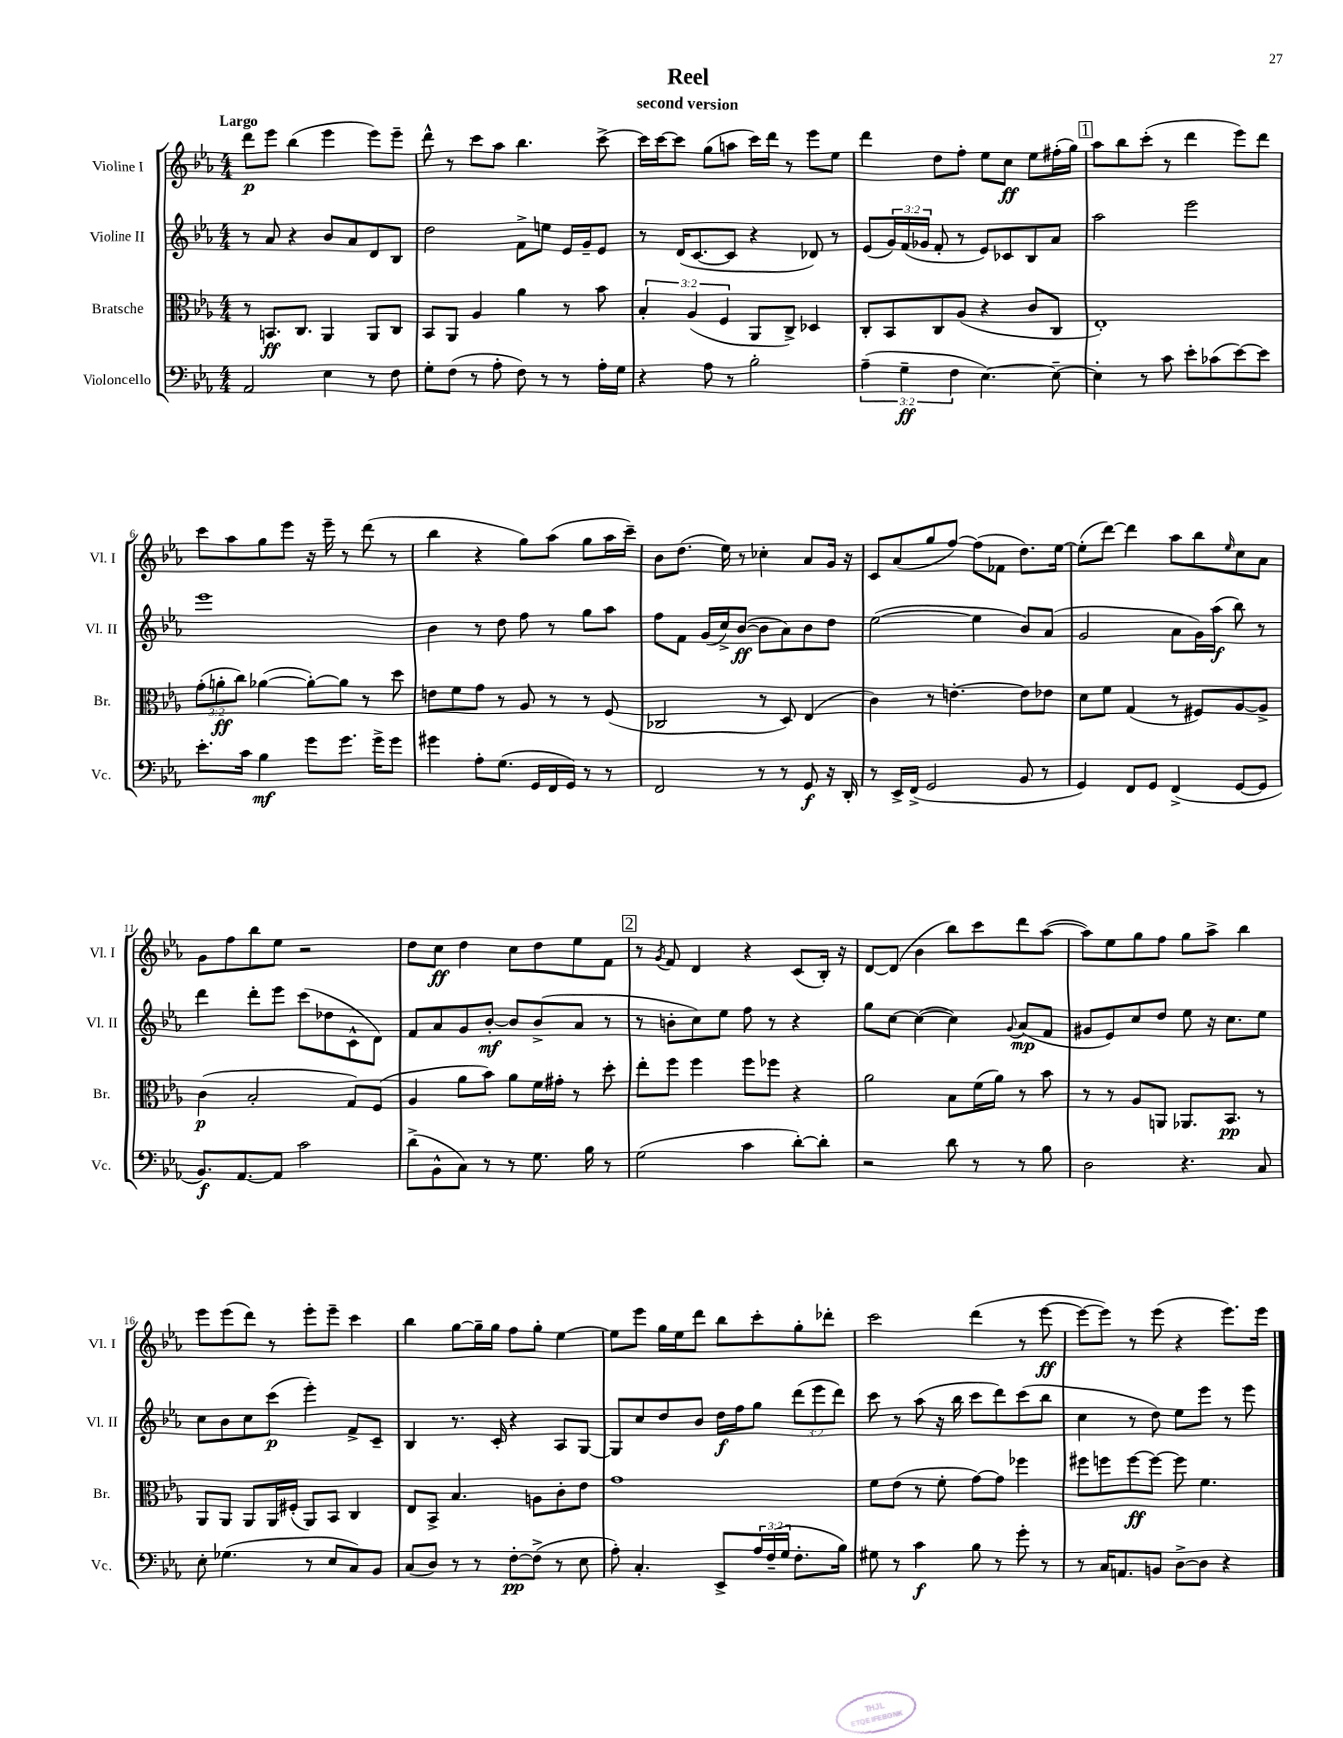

**kern	**kern	**kern	**kern
*staff4	*staff3	*staff2	*staff1
*clefF4	*clefC3	*clefG2	*clefG2
*k[b-e-a-]	*k[b-e-a-]	*k[b-e-a-]	*k[b-e-a-]
*M4/4	*M4/4	*M4/4	*M4/4
2AA-	8r	8r	8ddd
.	8.BB	8a-	8eee-
.	.	4r	(4bb-
.	8.C	.	.
4E-	4AA-	8b-	4eee-
.	.	8a-	.
8r	8AA-	8d	8eee-)
8F	8C	8B-	8eee-~
=	=	=	=
8G'	8BB-	2dd	8ddd^^
(8F	8AA-	.	8r
8r	4A-	.	8ccc
8A-'	.	.	8aa-
8F)	4a-	8f^	4.bb-
8r	.	8ee	.
8r	8r	16e-	.
.	.	16g~	.
16A-'	8b-	8e-	[8ccc^
16G	.	.	.
=	=	=	=
4r	6B-'	8r	16ccc]
.	.	.	[16ccc
.	.	(16d	8ccc]
.	(6A-	.	.
.	.	[8.c	.
8A-	.	.	(8gg
.	6F	.	.
8r	.	8c]	8aa
2B-'	8AA-	4r	16ccc)
.	.	.	16ddd
.	8C^)	.	8r
.	4D-	8d-)	8eee-
.	.	8r	8ee-
=	=	=	=
(6A-~	8C'	(8e-	4ddd
.	8BB-	24g)	.
6G~	.	(24f	.
.	.	24g-	.
.	8C	8f'	8dd
6F	.	.	.
.	(8A-	8r	8ff'
[4.E-)	4r	8e-)	8ee-
.	.	8c-	8cc
.	8c	8B-	8ee-
8E-~_	8C	8a-	(16ff#'
.	.	.	16gg)
=	=	=	=
4E-']	1E-')	2aa-	8aa-
.	.	.	8bb-
8r	.	.	(8ccc'
8c	.	.	8r
8e-'	.	2eee-	4ddd
(8c-	.	.	.
[8e-)	.	.	8eee-)
8e-]	.	.	8ddd
=	=	=	=
8.e-'	(12g'	1eee-	8ccc
.	12a'	.	.
.	.	.	8aa-
.	12cc)	.	.
16c	.	.	.
4B-	([4a-	.	8gg
.	.	.	8eee-
8g	8a-'_)	.	16r
.	.	.	16eee-~
8.g	8a-]	.	8r
.	8r	.	(8ddd
16g^	.	.	.
8g	8dd	.	8r
=	=	=	=
4g#	8e	4b-	4bb-
.	8f	.	.
8A-'	8g	8r	4r
(8.G	8r	8dd	.
.	8A-	8ff	8gg)
16GG	.	.	.
16FF	8r	8r	(8aa-
16GG)	.	.	.
8r	8r	8gg	8gg
8r	(8F	8aa-	16aa-
.	.	.	16ccc~)
=	=	=	=
2FF	2C-	8ff	8b-
.	.	8f	(8.dd
.	.	(16g	.
.	.	16cc^)	16ee-)
.	.	([8b-	8r
8r	8r	8b-]	4cc-'
8r	8D)	8a-)	.
8GG	(4E-	8b-	8a-
16r	.	8dd	16g
16DD'	.	.	16r
=	=	=	=
8r	4c)	([2ee-	8c
16EE-^	.	.	(8a-
(16FF^	.	.	.
2GG	8r	.	8gg
.	[4.e'	.	[8ff)
.	.	4ee-]	(8ff]
.	.	.	8f-
8BB-	8e]	8b-)	8.dd)
8r	8e-	(8a-	.
.	.	.	[16ee-
=	=	=	=
4GG)	8d	2g	(8ee-']
.	8f	.	[8ddd)
8FF	(4G	.	4ddd]
8GG	.	.	.
(4FF^	8r	8a-	8aa-
.	8F#)	16g)	8bb-
.	.	(16aa-	.
.	.	.	16qqee-
[8GG	[8A-	8bb-)	8cc
8GG]	8A-^]	8r	8a-
=	=	=	=
8.BB-)	(4c	4ddd	8g
.	.	.	8ff
[8.AA-	.	.	.
.	2B-'	8ddd'	8bb-
8AA-]	.	8eee-	8ee-
2c	.	(8ccc	2r
.	.	8dd-	.
.	8G)	8c^^	.
.	(8F	8d)	.
=	=	=	=
(8d^	4A-	8f	8dd
8BB-^^	.	8a-	8cc
8C)	8a-	8g	4dd
8r	8b-)	[8b-'	.
8r	8a-	8b-]	8cc
8.G	16f	(8b-^	8dd
.	16g#'	.	.
.	8r	8a-	8ee-
16B-	.	.	.
8r	8dd'	8r	8f
=	=	=	=
(2G	8ee-'	8r	8r
.	.	.	8qg
.	8ff	8b'	8f
.	4ff	8cc)	4d
.	.	8ee-	.
4c	8ff	8ff	4r
.	8ff-	8r	.
[8d')	4r	4r	(8c
8d']	.	.	16B-')
.	.	.	16r
=	=	=	=
2r	2a-	8gg	[8d
.	.	[8cc	(8d]
.	.	(4cc_	4b-
8d	8B-	4cc])	8bb-)
8r	(16f	.	8ccc
.	16a-)	.	.
.	.	8qqg	.
8r	8r	(8a-	8ddd
8B-	8b-	8f	([8aa-
=	=	=	=
2D	8r	8g#	8aa-])
.	8r	8e-)	8ee-
.	8A-	8cc	8gg
.	8AA	8dd	8ff
4.r	8.AA-	8ee-	8gg
.	.	16r	8aa-^
.	8.BB-	8.cc	.
.	.	.	4bb-
8C	8r	8ee-	.
=	=	=	=
8E-'	8AA-	8cc	8eee-
(4.G-	8AA-	8b-	(8eee-
.	8AA-	8cc	8ddd)
.	16AA-	(8ccc	8r
.	(16F#'	.	.
8r	8AA-)	4eee-')	8eee-'
8E-	8BB-	.	8eee-~
8C)	4C	8f^	4ccc
8BB-	.	8c~	.
=	=	=	=
(8C	8E-	4B-	4bb-
8D)	8BB-^	.	.
8r	4.B-	8.r	[8gg
8r	.	.	16gg~]
.	.	16c'	16gg
[8F'	.	4r	8ff
(8F^]	8A	.	8gg'
8r	8c'	8A-	[4ee-
8E-	8e-	[8G	.
=	=	=	=
8A-')	1g	8G]	8ee-]
4.C'	.	8cc	8eee-
.	.	8dd	16gg
.	.	.	16ee-
.	.	8b-	8ddd
8EE-^	.	16dd	8bb-
.	.	16ff	.
24A-	.	8gg	8ccc'
(24F~	.	.	.
24G	.	.	.
8.F'	.	(12ddd	8gg'
.	.	12eee-	.
.	.	.	8ddd-'
.	.	12ddd)	.
16B-)	.	.	.
=	=	=	=
8G#	8f	8ccc	2ccc
8r	(8e-	8r	.
4c	8r	(8aa-	.
.	8f'	16r	.
.	.	16bb-	.
8B-	[8g)	8ccc	(4ddd
8r	8g]	8ddd)	.
8g'	4ff-	(8ccc	8r
8r	.	8bb-	[8eee-
=	=	=	=
8r	8ff#	4cc	8eee-_
16C	8ff	.	8eee-])
8.AA	.	.	.
.	[8ff	8r	8r
8BB	8ff_	8dd)	(8eee-
[8D^	8ff]	8ee-	4r
8D]	4.f	8eee-	.
4r	.	8r	8.eee-)
.	.	8eee-	.
.	.	.	16eee-
==	==	==	==
*-	*-	*-	*-
